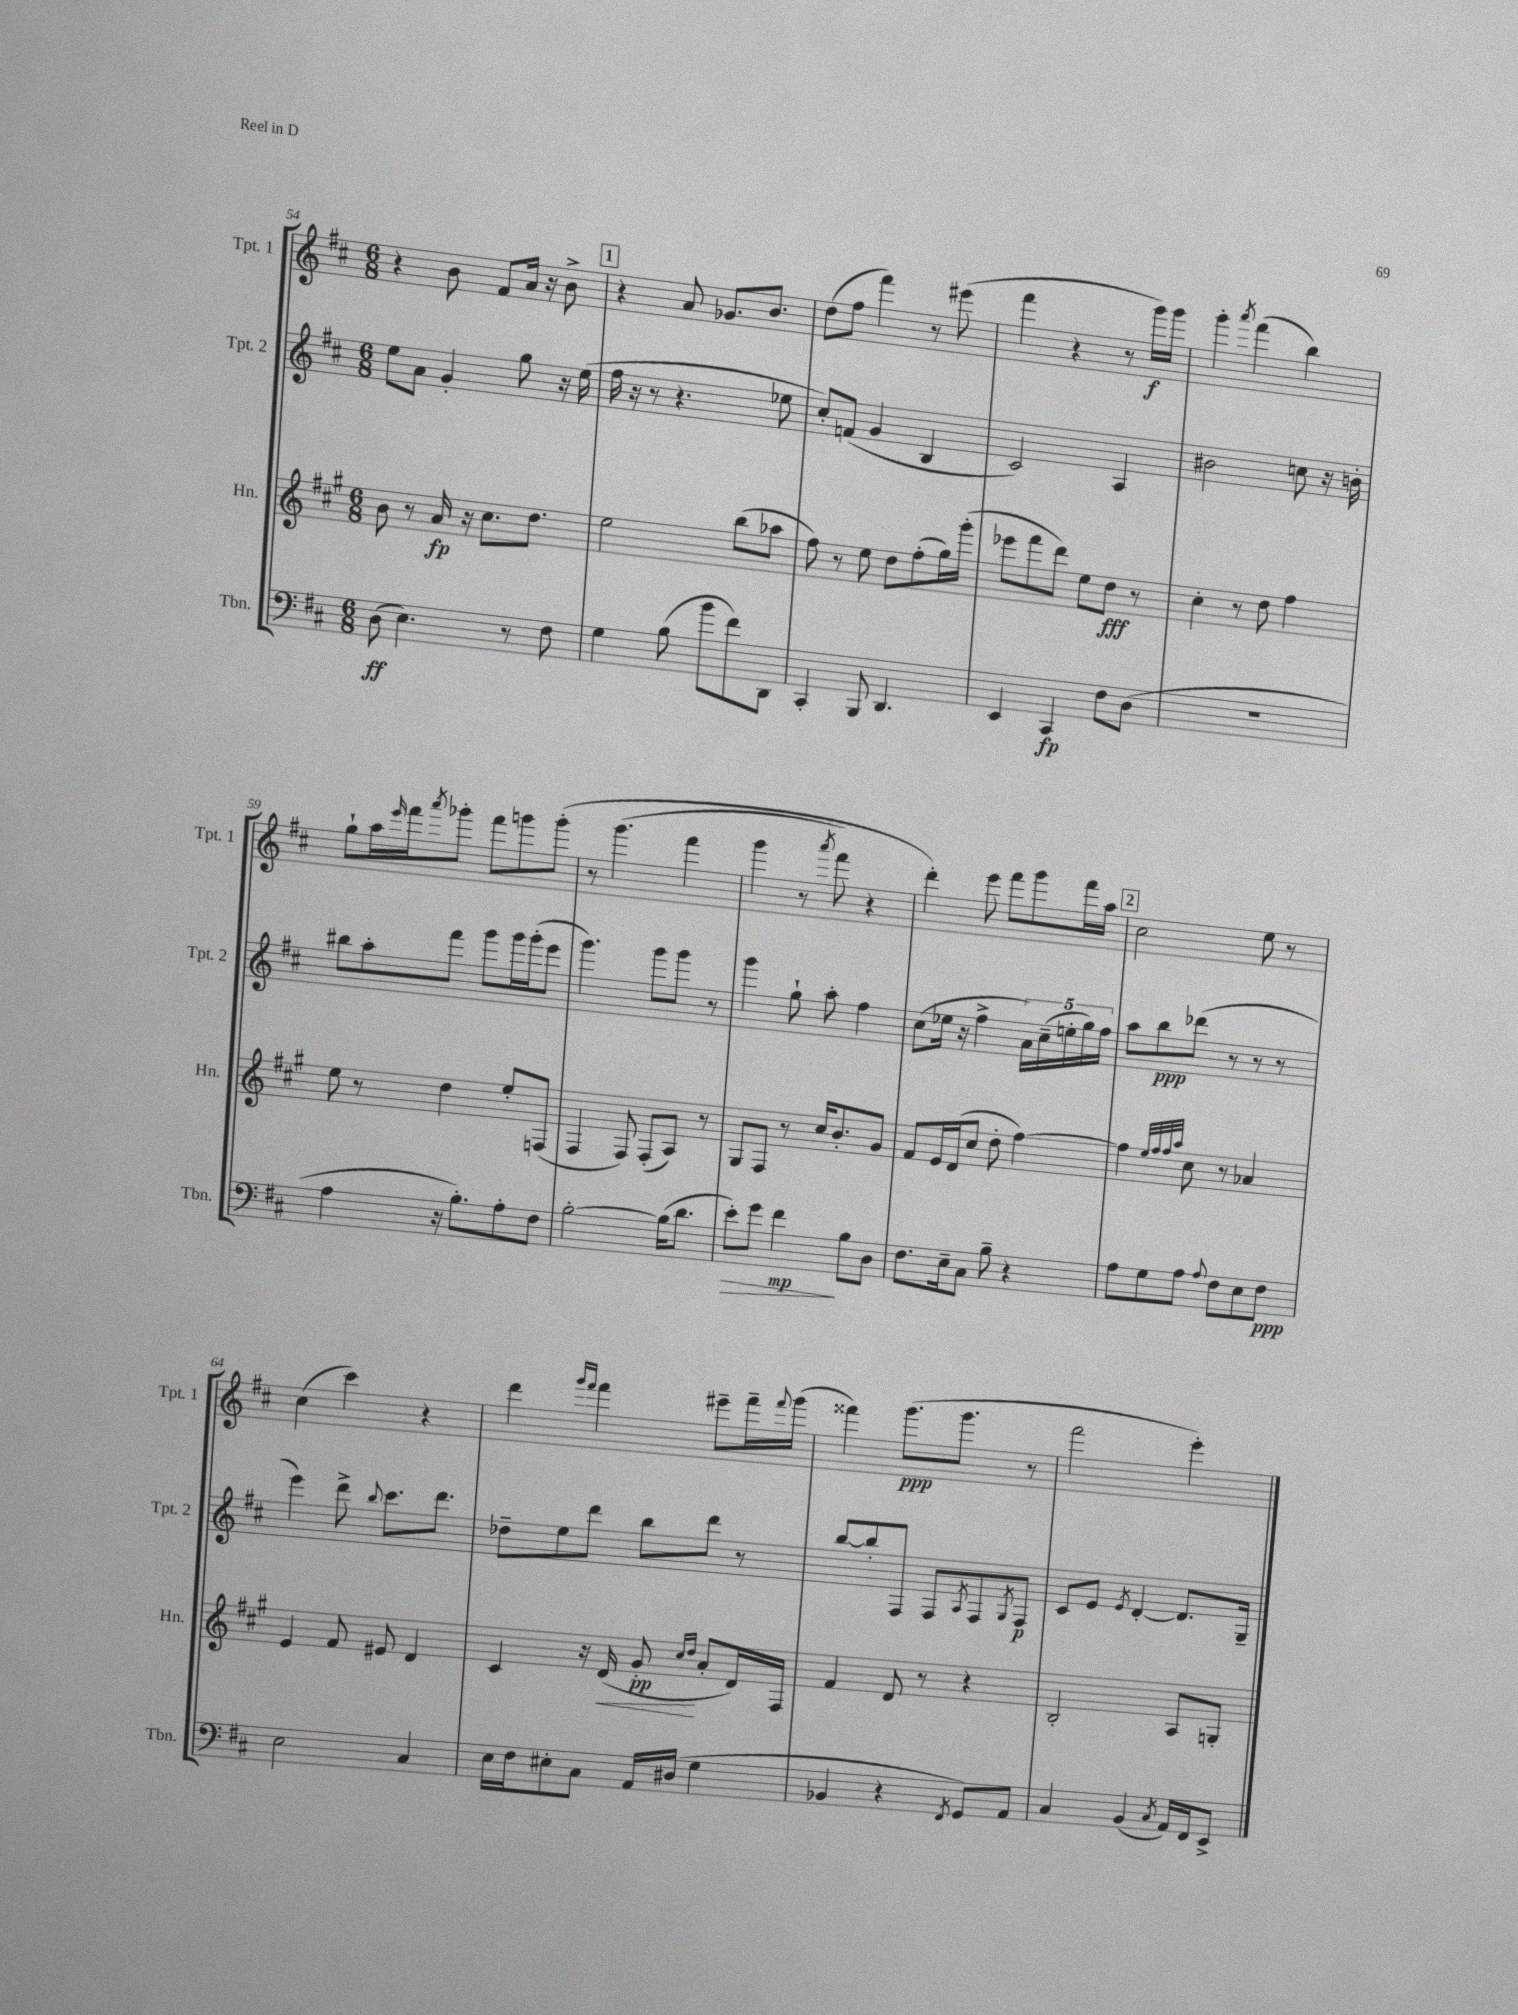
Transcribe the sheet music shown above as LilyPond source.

<<
\new StaffGroup <<
\new Staff = "s0" \with { instrumentName = "Tpt. 1" shortInstrumentName = "Tpt. 1" } {
    \clef treble \key d \major \numericTimeSignature \time 6/8
    r4 b'8 fis'8 a'16 r16 b'8-> |
    \mark \markup { \box "1" } r4 a'8 ges'8. b'8. |
    d''8( fis''8 fis'''4) r8 eis'''8( |
    fis'''4 r4 r8 g'''16\f) g'''16 |
    g'''4-. \acciaccatura { a'''8 } fis'''4( b''4) |
    g''8-! a''16 \grace { e'''16 } fis'''16 \acciaccatura { a'''8 } ges'''8-. fis'''8 g'''8 g'''8-.\( |
    r8 g'''4.( fis'''4 |
    g'''4 r8 \acciaccatura { a'''8 } fis'''8) r4 |
    d'''4-.\) e'''8 fis'''8 g'''8 fis'''16 a''16 |
    \mark \markup { \box "2" } cis''2 e''8 r8 |
    cis''4( cis'''4) r4 |
    d'''4 \grace { g'''16 fis'''16 } fis'''4 eis'''8-- fis'''16-- \appoggiatura { fis'''8 } g'''16( |
    fisis'''4) g'''8.\ppp( g'''8. r8 |
    fis'''2 e'''4-.) \bar "|." |
}
\new Staff = "s1" \with { instrumentName = "Tpt. 2" shortInstrumentName = "Tpt. 2" } {
    \clef treble \key d \major \numericTimeSignature \time 6/8
    e''8 a'8 g'4-. g''8 r16 e''16( |
    \mark \markup { \box "1" } fis''16 r16 r8 r4. ees''8 |
    cis''8-.) f'8( g'4 b4 |
    cis'2) a4 |
    bis'2 c''8 r16 b'16-. |
    bis''8 a''8-. fis'''8 g'''8 g'''16 g'''16-.( e'''8 |
    g'''4.) g'''8 g'''8 r8 |
    g'''4 g''8-! a''8-. fis''4 |
    cis''8( ees''16 r16 fis''4-> \tuplet 5/4 { a'16) cis''16--( e''16-. g''16) fis''16 } |
    \mark \markup { \box "2" } a''8 b''8\ppp des'''8( r8 r8 r8 |
    e'''4) d'''8-> \appoggiatura { b''8 } cis'''8. d'''8. |
    des''8-- e''8 d'''8 b''8 d'''8 r8 |
    b''8~ b''8-. fis8 fis8 \acciaccatura { a8 } fis8 \acciaccatura { g8 } fis8\p |
    cis'8 e'8 \acciaccatura { e'8 } d'4~-. d'8. g16-- \bar "|." |
}
\new Staff = "s2" \with { instrumentName = "Hn." shortInstrumentName = "Hn." } {
    \clef treble \key a \major \numericTimeSignature \time 6/8
    b'8 r8 a'16\fp r16 cis''8. d''8. |
    \mark \markup { \box "1" } e''2 b''8( aes''8 |
    fis''8) r8 e''8 d''8 fis''8-.( gis''16) gis'''16-.( |
    ees'''8 fis'''8 d'''8) e''8 d''8\fff r8 |
    cis''4-. r8 d''8 fis''4 |
    e''8 r8 d''4 e''8-. f8( |
    fis4 fis8) fis8-.( a8) r8 |
    gis8 fis8 r8 cis''16 b'8.-. gis'8 |
    fis'8 e'16 d'16( cis''8 d''8-. fis''4~) |
    \mark \markup { \box "2" } fis''4 \grace { e''32 fis''32 fis''32 a''32 } cis''8 r8 aes'4 |
    e'4 fis'8 eis'8 d'4 |
    cis'4 r16 d'16\<( gis'8-.\pp\! \grace { cis''16 d''16 } a'8-. d'16) fis16 |
    fis'4 d'8 r8 r4 |
    b2-. a8 g8-. \bar "|." |
}
\new Staff = "s3" \with { instrumentName = "Tbn." shortInstrumentName = "Tbn." } {
    \clef bass \key d \major \numericTimeSignature \time 6/8
    d8\ff( e4.) r8 fis8 |
    \mark \markup { \box "1" } g4 b8( b'8 fis'8) d,8 |
    cis,4-. b,,8 d,4. |
    e,4 cis,4\fp fis8 d8( |
    R2. |
    a4 r16 b8.-.) a8-. fis8 |
    b2~-. b16( d'8. |
    e'8-.\>) g'8 fis'4\mp\! b8 d8 |
    fis8. e16-- cis8 b8-- r4 |
    \mark \markup { \box "2" } a8 g8 a8 \appoggiatura { a8 } fis8 e8 fis8\ppp |
    e2 cis4 |
    e16 fis16 eis8-. cis8 a,16 dis16( g4 |
    bes,4 r4 \acciaccatura { fis,8 } g,8) a,8 |
    cis4 b,4( \acciaccatura { cis8 } a,16) fis,16 e,8-> \bar "|." |
}
>>
>>
\layout { \context { \Score currentBarNumber = #54 } }
